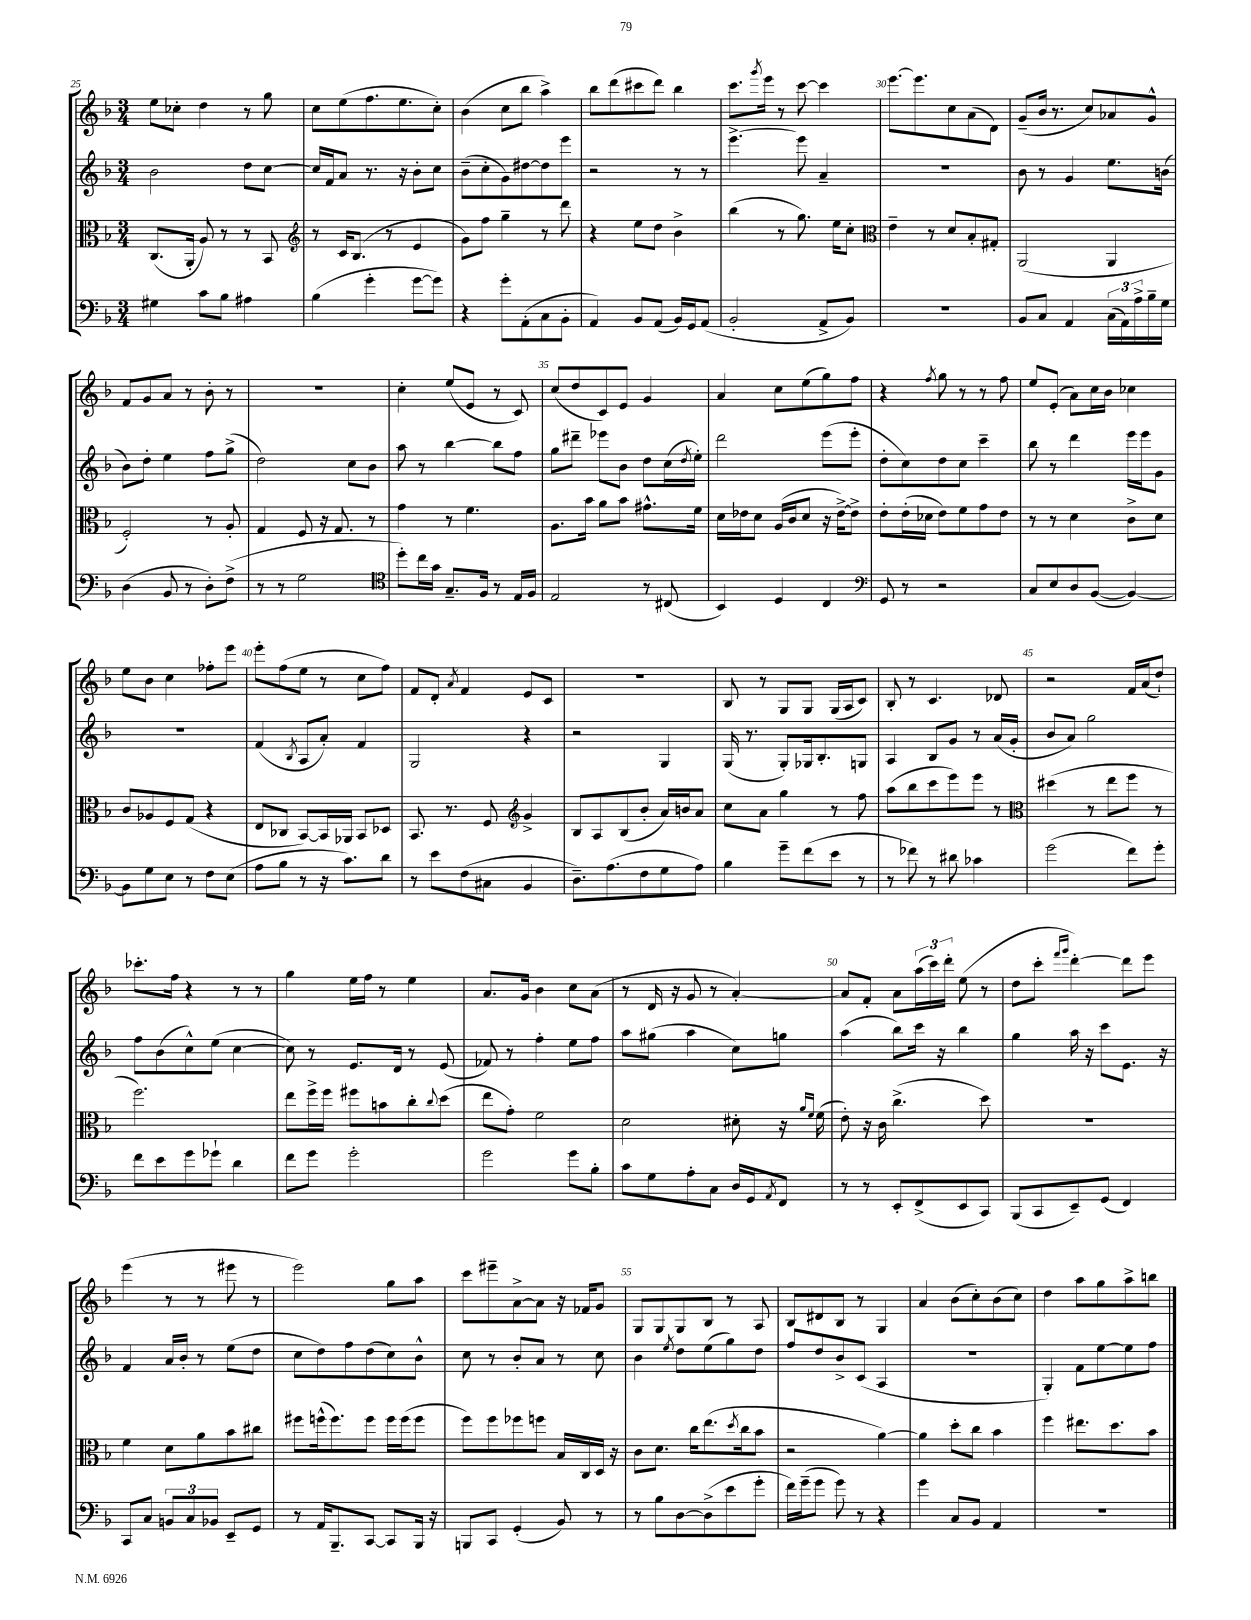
<<
\new StaffGroup <<
\new Staff = "s0" {
    \clef treble \key f \major \numericTimeSignature \time 3/4
    e''8 ces''8-. d''4 r8 g''8 |
    c''8 e''8( f''8. e''8. c''8-.) |
    bes'4( c''8 bes''8 a''4->) |
    bes''8 d'''8( cis'''8 d'''8) bes''4 |
    c'''8. \acciaccatura { g'''8 } e'''16 r8 c'''8~ c'''4 |
    e'''8.~ e'''8. c''8 a'8( d'8) |
    g'8--( bes'16 r8. c''8) aes'8 g'8-^ |
    f'8 g'8 a'8 r8 bes'8-. r8 |
    R2. |
    c''4-. e''8( e'8 r8 c'8) |
    c''8( d''8 c'8) e'8 g'4 |
    a'4 c''8 e''8( g''8) f''8 |
    r4 \acciaccatura { f''8 } g''8 r8 r8 f''8 |
    e''8 e'8-.( a'8) c''16 bes'16 ces''4 |
    e''8 bes'8 c''4 fes''8-. e'''8 |
    e'''8-. f''8( e''8 r8 c''8 f''8) |
    f'8 d'8-. \acciaccatura { a'8 } f'4 e'8 c'8 |
    R2. |
    bes8 r8 g8 g8 g16( a16 c'8) |
    bes8-. r8 c'4. des'8 |
    r2 f'16 a'16( d''8-!) |
    ces'''8.-. f''16 r4 r8 r8 |
    g''4 e''16 f''16 r8 e''4 |
    a'8. g'16 bes'4 c''8 a'8( |
    r8 d'16 r16 g'8 r8 a'4~-.) |
    a'8 f'8-. a'8 \tuplet 3/2 { a''16( c'''16) d'''16-. } e''8( r8 |
    d''8 c'''8-. \grace { f'''16 g'''16 } d'''4~-.) d'''8 e'''8 |
    e'''4( r8 r8 eis'''8 r8 |
    e'''2) g''8 a''8 |
    c'''8 eis'''8-- a'8~-> a'8 r16 fes'16 g'8 |
    g8 g8 g8 bes8 r8 a8 |
    bes8 dis'8 bes8 r8 g4 |
    a'4 bes'8( c''8-.) bes'8( c''8) |
    d''4 a''8 g''8 a''8-> b''8 \bar "|." |
}
\new Staff = "s1" {
    \clef treble \key f \major \numericTimeSignature \time 3/4
    bes'2 d''8 c''8~ |
    c''16 f'16 a'8 r8. r16 bes'8-. c''8 |
    bes'8--( c''8-. g'8) dis''8~ dis''8 e'''8 |
    r2 r8 r8 |
    e'''4.~-> e'''8 a'4-- |
    R2. |
    bes'8 r8 g'4 e''8. b'16( |
    bes'8) d''8-. e''4 f''8 g''8->( |
    d''2) c''8 bes'8 |
    a''8 r8 bes''4~ bes''8 f''8 |
    g''8 dis'''8-- ees'''8 bes'8 d''8 c''16( \acciaccatura { d''8 } e''16-.) |
    d'''2 e'''8( e'''8-. |
    d''8-. c''8) d''8 c''8 c'''4-- |
    bes''8 r8 d'''4 e'''16 e'''16 g'8 |
    R2. |
    f'4( \acciaccatura { bes8 } a8 a'8-.) f'4 |
    g2 r4 |
    r2 g4 |
    g16( r8. g8-.) ges16 bes8.-. g8 |
    a4 bes8 g'8 r8 a'16( g'16-. |
    bes'8 a'8) g''2 |
    f''8 bes'8( c''8-^) e''8( c''4~ |
    c''8) r8 e'8. d'16 r8 e'8( |
    fes'8) r8 f''4-. e''8 f''8 |
    a''8 gis''8( a''4 c''8) g''8 |
    a''4( bes''8) c'''16 r16 bes''4 |
    g''4 a''16 r16 c'''8 e'8. r16 |
    f'4 a'16 bes'16-. r8 e''8( d''8 |
    c''8 d''8) f''8 d''8( c''8) bes'8-^ |
    c''8 r8 bes'8-. a'8 r8 c''8 |
    bes'4 \acciaccatura { e''8 } d''8 e''8( g''8) d''8 |
    f''8 d''8 bes'8-> c'8( a4 |
    R2. |
    g4-.) f'8 e''8~ e''8 f''8 \bar "|." |
}
\new Staff = "s2" {
    \clef alto \key f \major \numericTimeSignature \time 3/4
    c8.( a,16-. a8) r8 r8 bes,8 |
    \clef treble r8 c'16 bes8.( r8 e'4 |
    g'8) f''8 g''4-- r8 d'''8 |
    r4 e''8 d''8 bes'4-> |
    bes''4( r8 g''8.) e''16 c''8-. |
    \clef alto e'4-- r8 d'8 bes8-. gis8-. |
    a,2( a,4 |
    f2-.) r8 a8-. |
    g4 f8 r16 g8. r8 |
    g'4 r8 f'4. |
    a8. bes'16 a'8 bes'8 gis'8.-^ f'16 |
    d'16 ees'16 d'8 a16( c'16 d'8 r16 ees'16~->) ees'8-> |
    e'8-. e'16-.( des'16 e'8) f'8 g'8 e'8 |
    r8 r8 d'4 c'8-> d'8 |
    c'8 aes8 f8 g8( r4 |
    e8 ces8 bes,8~) bes,16 aes,16 bes,8 des8 |
    bes,8. r8. f8 \clef treble g'4-> |
    bes8 a8 bes8( bes'8-. a'16) b'16 a'8 |
    c''8 a'8 g''4 r8 f''8 |
    a''8( bes''8 c'''8 e'''8) e'''8 r8 |
    \clef alto dis''4( r8 e''8 f''8 r8 |
    f''2.) |
    e''8 f''16-> f''16 fis''8 b'8 c''8-. \appoggiatura { c''8 } d''8( |
    e''8 g'8-.) f'2 |
    d'2 dis'8-. r16 \grace { a'16 f'16 } f'16( |
    e'8-.) r16 c'16 c''4.->( d''8) |
    R2. |
    f'4 d'8 a'8 bes'8 cis''8 |
    fis''8 f''16-^( f''8.) f''8 f''16 f''16( f''8 |
    f''8) f''8 fes''8 f''8 bes16 c16 d16 r16 |
    c'8 d'8. c''16 e''8.( \acciaccatura { d''8 } c''16 bes'8 |
    r2 a'4~) |
    a'4 d''8-. c''8 bes'4 |
    f''4 eis''8. d''8. bes'8 \bar "|." |
}
\new Staff = "s3" {
    \clef bass \key f \major \numericTimeSignature \time 3/4
    gis4 c'8 bes8 ais4 |
    bes4( g'4-. g'8~ g'8) |
    r4 g'8-. a,8-.( c8 bes,8-. |
    a,4) bes,8 a,8( bes,16) g,16 a,8( |
    bes,2-. a,8-> bes,8) |
    R2. |
    bes,8 c8 a,4 \tuplet 3/2 { c16( a,16) a16-> } bes16-- g16 |
    d4( bes,8 r8 d8-.) f8->( |
    r8 r8 g2 |
    \clef tenor d''8-.) c''16 g'16 g8.-- f16 r8 e16 f16 |
    e2 r8 cis8( |
    bes,4) d4 c4 |
    \clef bass g,8 r8 r2 |
    c8 e8 d8 bes,8~( bes,4~) |
    bes,8 g8 e8 r8 f8 e8( |
    a8 bes8 r8 r16 c'8.) d'8 |
    r8 e'8 f8( cis8 bes,4 |
    d8.--) a8.( f8 g8 a8) |
    bes4 g'8-- f'8( e'8 r8 |
    r8 fes'8) r8 dis'8 ces'4 |
    g'2( f'8) g'8-. |
    f'8 e'8 g'8 ges'8-! d'4 |
    f'8 g'8 g'2-. |
    g'2 g'8 bes8-. |
    c'8 g8 a8-. c8 d16 g,16 \acciaccatura { a,8 } f,8 |
    r8 r8 e,8-. f,8->( e,8 c,8) |
    bes,,8( c,8 e,8--) g,8( f,4) |
    c,8 c8 \tuplet 3/2 { b,8 c8 bes,8 } e,8-- g,8 |
    r8 a,16 bes,,8.-- c,8~ c,8 bes,,16 r16 |
    b,,8 c,8 g,4-.( bes,8) r8 |
    r8 bes8 d8~ d8->( e'8 g'8-. |
    f'16) g'16--( g'8 g'8) r8 r4 |
    g'4 c8 bes,8 a,4 |
    R2. \bar "|." |
}
>>
>>
\layout { \context { \Score currentBarNumber = #25 \override BarNumber.break-visibility = ##(#f #t #t) barNumberVisibility = #(every-nth-bar-number-visible 5) } }
